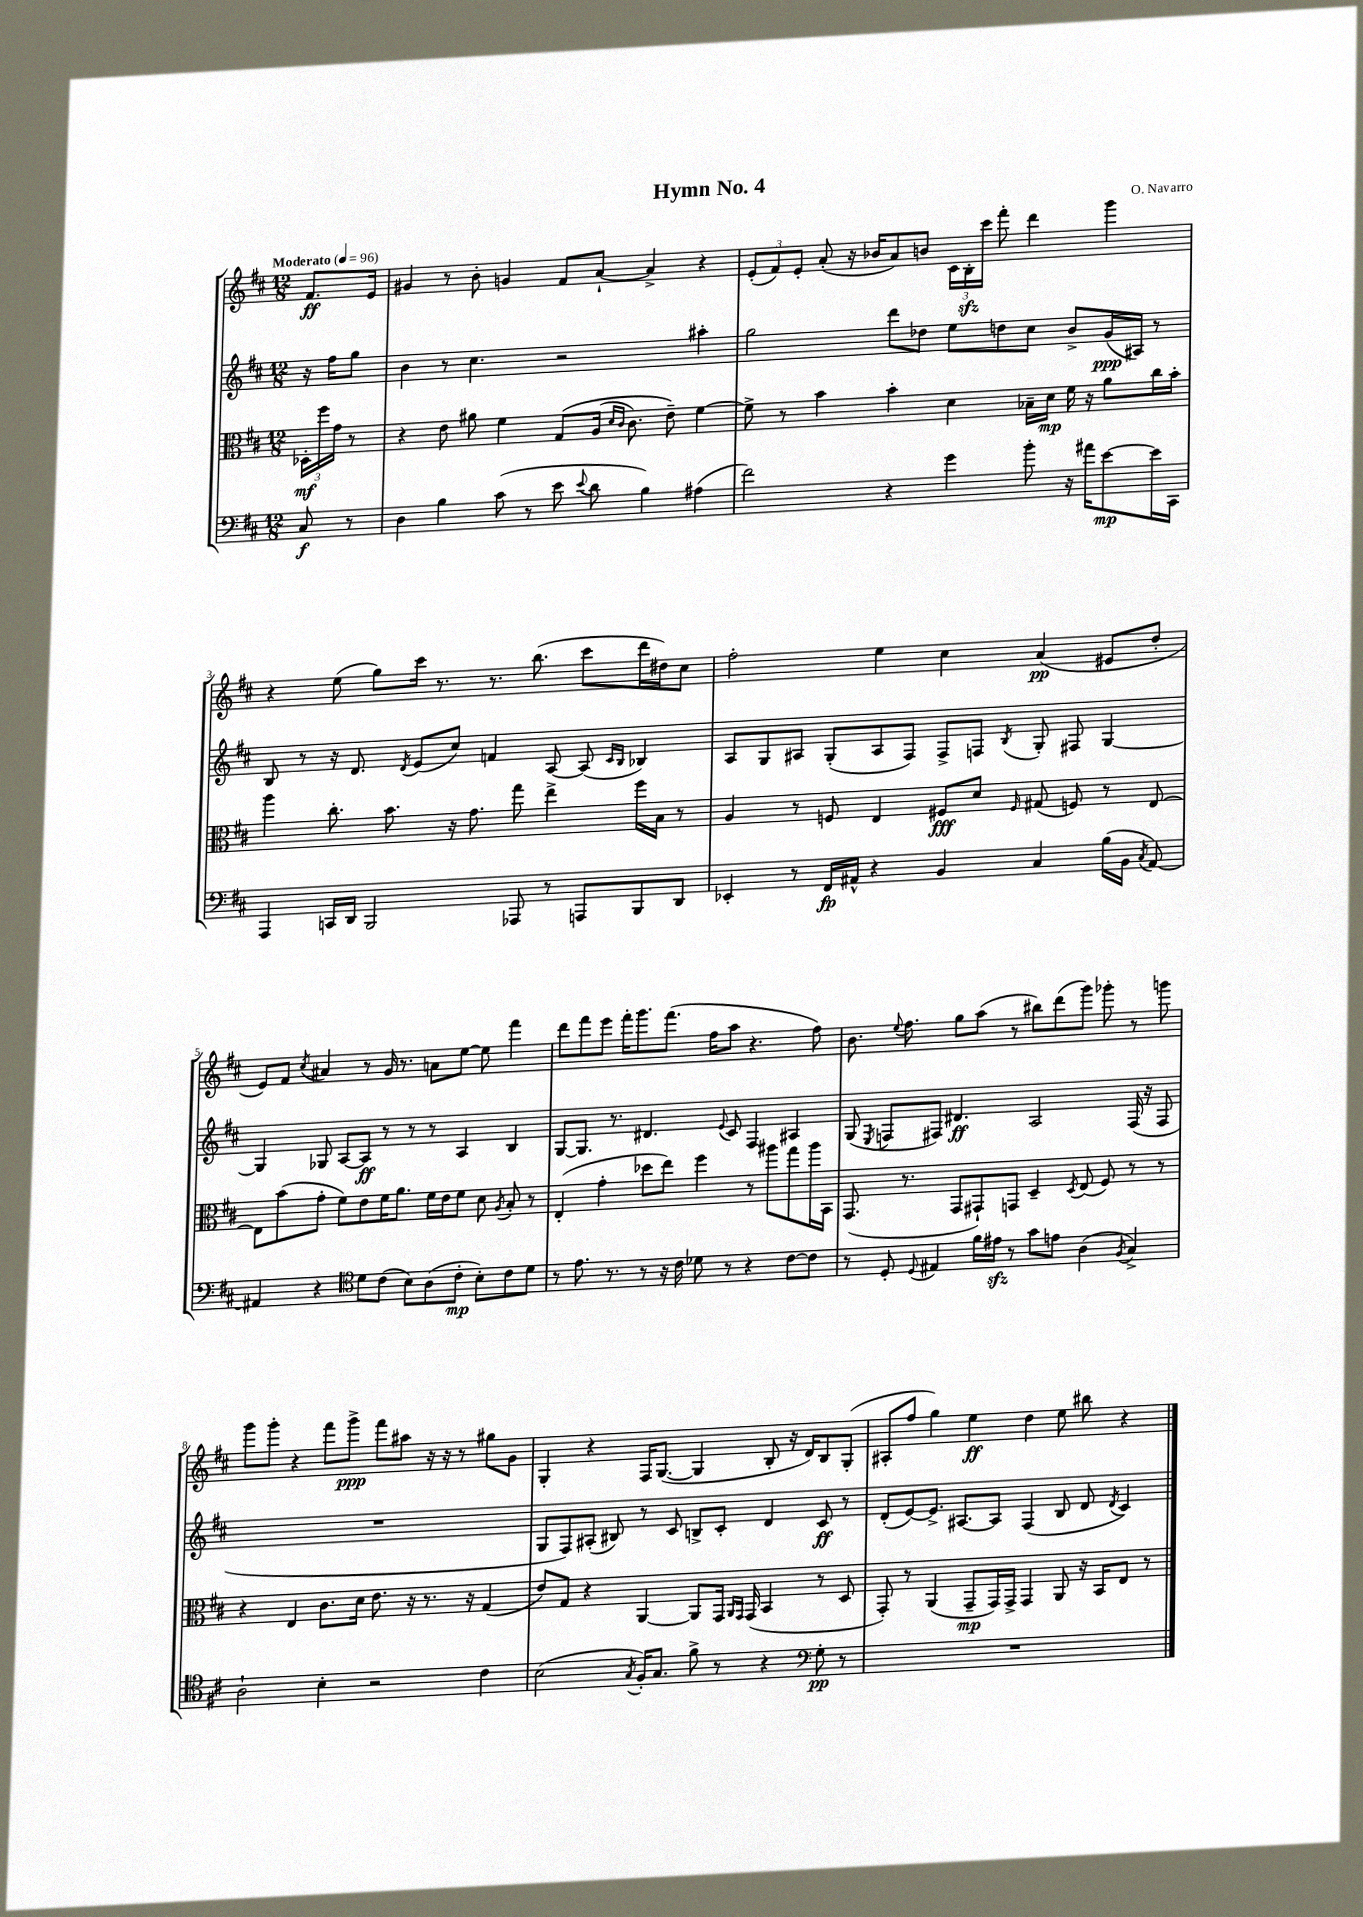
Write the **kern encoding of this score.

**kern	**kern	**kern	**kern
*staff4	*staff3	*staff2	*staff1
*clefF4	*clefC3	*clefG2	*clefG2
*k[f#c#]	*k[f#c#]	*k[f#c#]	*k[f#c#]
*M12/8	*M12/8	*M12/8	*M12/8
*MM96	*MM96	*MM96	*MM96
8C#	24D-'	16r	8.f#
.	24ff#	.	.
.	.	16ff#	.
.	24g	.	.
8r	8r	8gg	.
.	.	.	16e
=	=	=	=
4D	4r	4b	4g#
4B	8e	8r	8r
.	8a#	4.cc#	8b'
(8c#	4f#	.	4g
8r	.	.	.
8e	&(8G	2r	8f#
8qqe	.	.	.
8d	(16A	.	[8a`
.	16qqd	.	.
.	16qqc#	.	.
.	8.c#)	.	.
4B)	.	.	4a^]
.	8e~&)	.	.
(4A#	[4f#	4aa#'	4r
=	=	=	=
2f#)	8f#^]	2gg	(12e'
.	.	.	12f#)
.	8r	.	.
.	.	.	12e'
.	4b	.	(8a'
.	.	.	16r
.	.	.	16b-
4r	4b'	8ddd	8a)
.	.	8dd-	8b
4g	4d	8ee	24c#
.	.	.	24B'
.	.	.	24ccc#
.	.	8dd	8fff#'
8b'	16B-~	8cc#	4ddd
.	16d	.	.
16r	16f#	8b^	.
16a#	16r	.	.
[8e	8a	(16g	4ggg
.	.	16A#)	.
16e]	16cc#	8r	.
16CC#	16b'	.	.
=	=	=	=
4AAA	4aa	8B	4r
.	.	8r	.
16CC	8.cc#'	16r	(8ee
16DD	.	8.d	.
2BBB	.	.	8gg)
.	8.b	.	.
.	.	8qd	.
.	.	(8e	16ccc#
.	.	.	8.r
.	16r	8cc#)	.
.	8.g	.	.
.	.	4f	8.r
8AAA-	8gg	.	.
.	.	.	(8.bb
8r	4ee^	[8A	.
8AAA	.	(8A]	8ccc#
.	.	16qqc#	.
.	.	16qqB	.
8BBB	16ff#	4B-)	16ddd
.	16B	.	16dd#)
8DD	8r	.	8cc#
=	=	=	=
4EE-'	4A	8A	2ff#'
.	.	8G	.
8r	8r	8A#	.
16FF#	8F	(8G'	.
16AA#^^	.	.	.
4r	4E	8A#	4ee
.	.	8F#)	.
4BB	8F#	8F#^	4cc#
.	8d	8F	.
.	16qqF#	8qB	.
4C#	(8G#	8G'	(4a
.	8F)	8F#	.
(16B	8r	[4G	8e#
16BB	.	.	.
8qC#	.	.	.
[8AA#)	[8E	.	8dd'
=	=	=	=
4AA#]	8E]	4G]	8e)
.	(8b	.	8f#
.	.	.	8qcc#
4r	8g'	8G-	4a#
.	8f#)	[8A	.
*clefC4	*	*	*
8d	8e	8A]	8r
(8c#	16f#	8r	16g
.	8.a	.	8.r
8B)	.	8r	.
(8A	16f#	8r	8a
.	16e	.	.
8c#'	8f#	4A	[8ee
8B')	8d	.	8ee]
.	8qA	.	.
8c#	8B'	4B	4fff#
8d	8r	.	.
=	=	=	=
8r	(4E'	[8G	8ddd
8.e	.	8.G]	8fff#
.	4g'	.	8eee
8.r	.	8.r	.
.	.	.	16fff#'
.	.	.	8.ggg
8r	8dd-	4.d#	.
16r	8ee)	.	(8.fff#
16c#	.	.	.
8d-	4ff#	.	.
.	.	.	16ff#
.	.	8qqe	.
8r	.	8c#	8aa
4r	8r	4F#	4.r
.	8aa#	.	.
[8c#	8gg	4A#	.
8c#]	16aa#	.	8ff#)
.	16BB	.	.
=	=	=	=
8r	(8.GG	(8G	8.b
.	.	8qE	.
8D'	.	8F	.
.	.	.	8qqee
.	8.r	.	8.ff#
8qqD	.	.	.
4E#	.	8F#)	.
.	8GG	4.d#	8gg
16f#	8GG#`)	.	(8aa
16e#	.	.	.
8r	8GG	.	8r
8g	4D~	2A	8bb#)
8e	.	.	(8ddd
.	8qD	.	.
(4A	(8E	.	8ggg)
.	8F#)	.	8ggg-'
8qF#	.	.	.
4G^)	8r	(16F#	8r
.	.	16r	.
.	8r	8F#	8ggg
=	=	=	=
2A`	4r	1.r	8ggg
.	.	.	8ggg'
.	4E	.	4r
4B'	8.c#	.	8fff#
.	.	.	8ggg^
.	16d	.	.
2r	8.e	.	8fff#
.	.	.	8aa#
.	16r	.	.
.	8.r	.	16r
.	.	.	16r
.	.	.	8r
.	16r	.	.
4c#	(4G	.	8gg#
.	.	.	8g
=	=	=	=
(2B	8e)	8G	4G'
.	8G	8F#)	.
.	4r	(8A#'	4r
.	.	8B#)	.
8qG	.	.	.
16F#')	[4AA	8r	16F#
8.G	.	.	([8.G
.	.	8c#	.
8f#^	8AA]	8B^	4G]
8r	16GG	8c#'	.
.	16qqAA	.	.
.	16qqGG	.	.
.	(16GG	.	.
4r	4BB	4d	8B'
.	.	.	16r
.	.	.	16d)
*clefF4	*	*	*
8G'	8r	8c#	8B
8r	8D	8r	(8G'
=	=	=	=
1.r	8GG')	(8d'	8A#'
.	8r	[8e)	8ff#
.	(4AA	8.e^]	4gg)
.	.	[8.A#	.
.	8GG~	.	4ee
.	16GG)	8A#]	.
.	16GG^	.	.
.	4GG	(4F#	4dd
.	8AA	8B	8ee
.	16r	8d	8bb#
.	16BB	.	.
.	.	8qd	.
.	8E	4c#)	4r
.	8r	.	.
==	==	==	==
*-	*-	*-	*-
